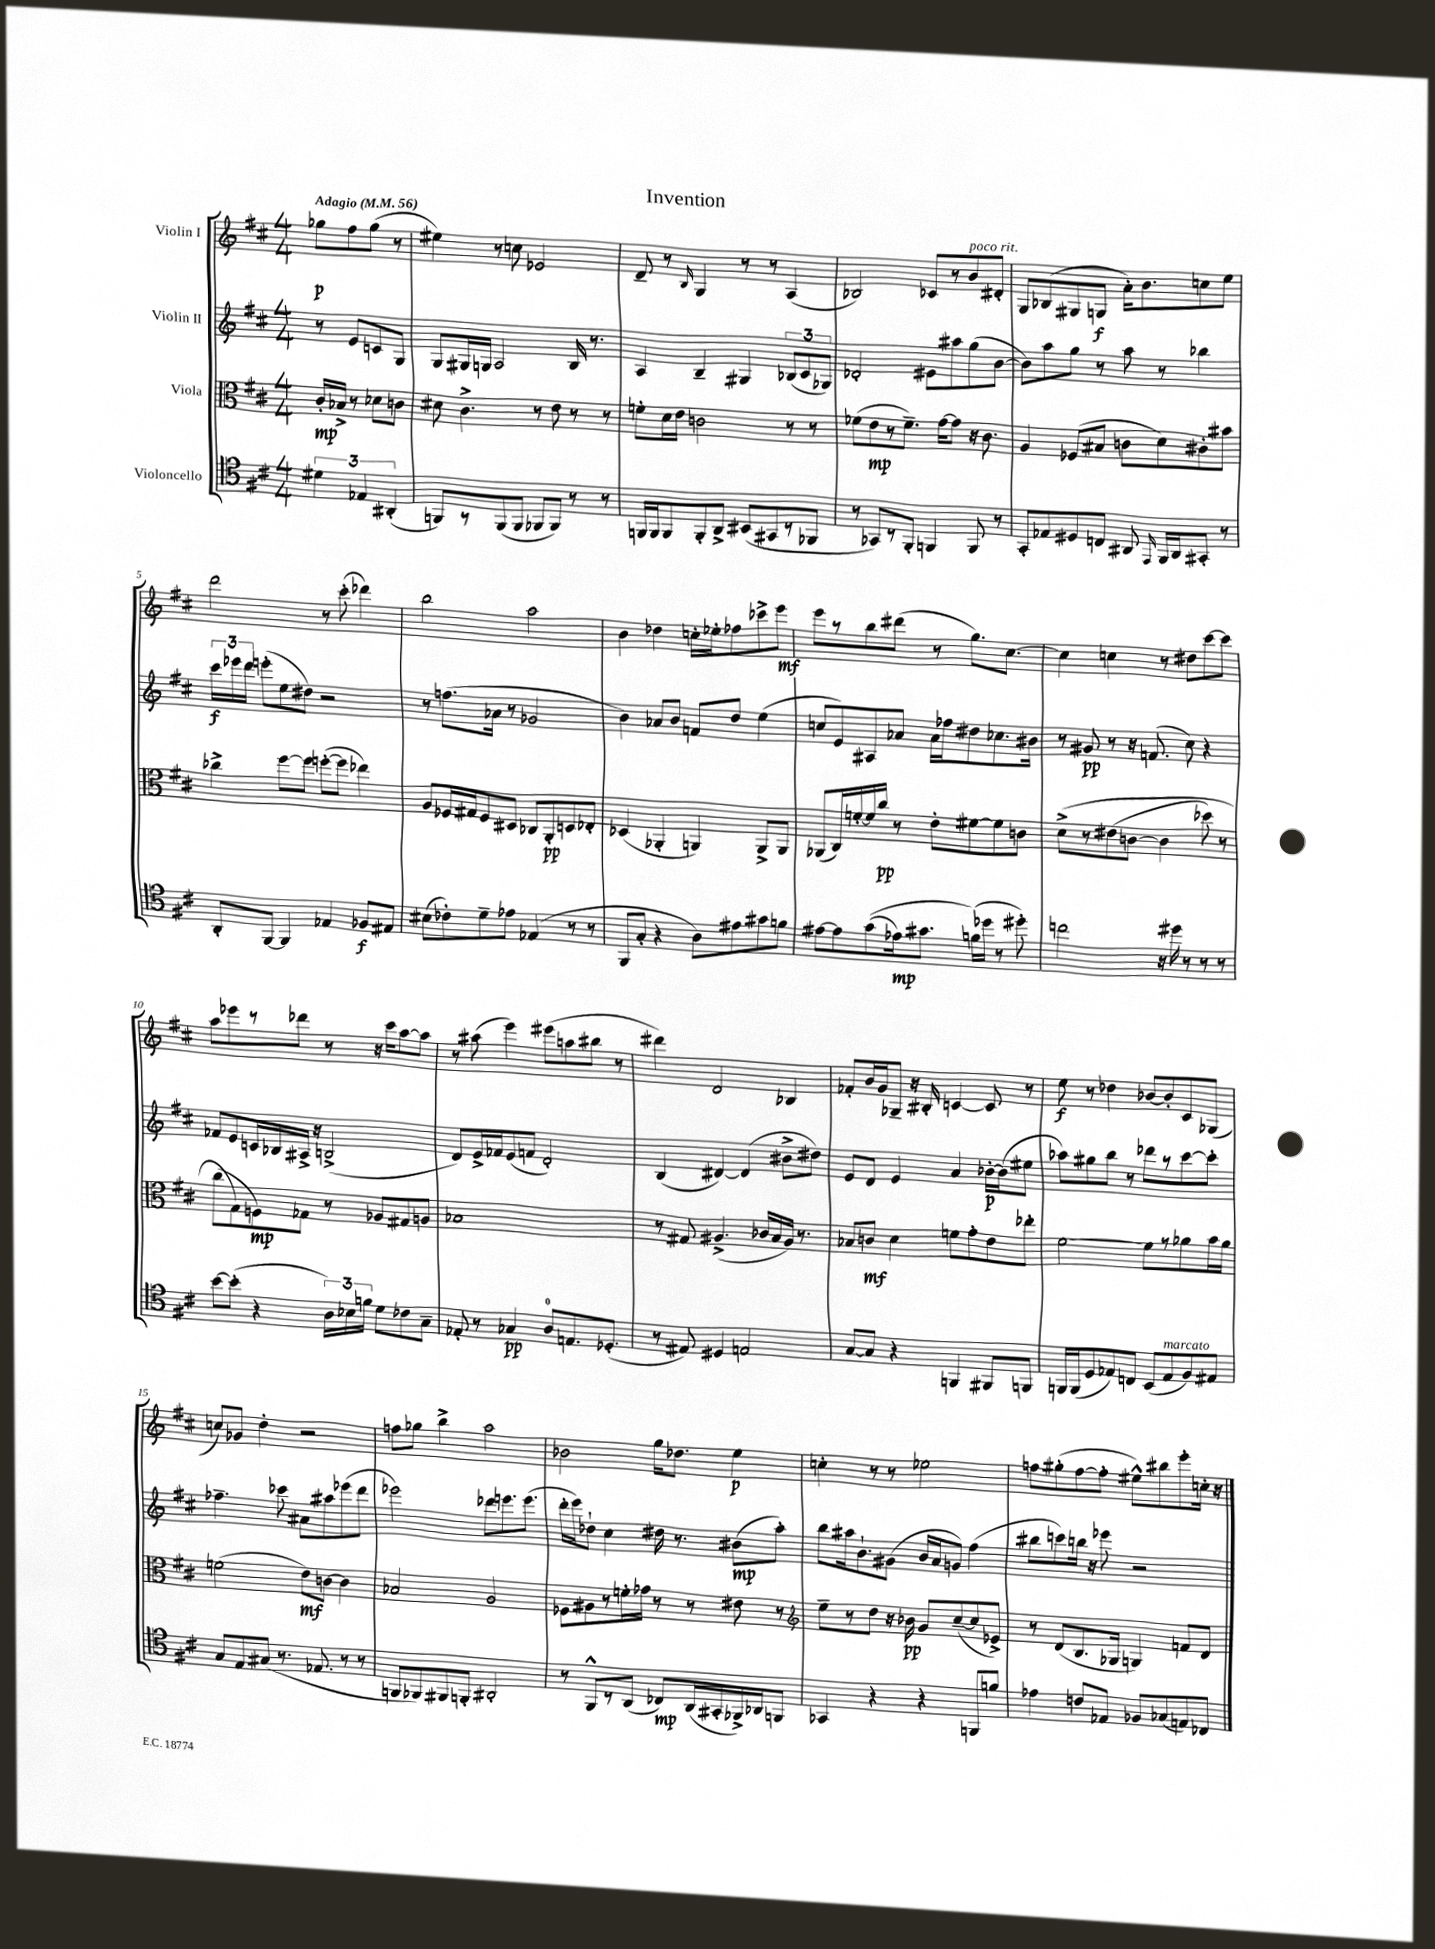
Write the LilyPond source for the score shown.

\header { title = "Invention" }
<<
\new StaffGroup <<
\new Staff = "s0" \with { instrumentName = "Violin I" } {
    \clef treble \key d \major \numericTimeSignature \time 4/4 \partial 2 \tempo "Adagio" 4 = 56
    \autoBeamOff ges''8[\p fis''8 ges''8]( r8 |
    eis''4) r8 c''8 ees'2 |
    d'8-- r8 \grace { b16 } g4 r8 r8 a4( |
    bes2) ces'8[ r8 b'8^\markup { \italic "poco rit." } dis'8]-. |
    g8[ bes8( gis8 g8]\f a'16[-.) b'8. c''8 e''8] |
    d'''2 r8 cis'''8-.( des'''4) |
    b''2 a''2 |
    b'4 des''4 c''16[-. ees''16-. fes''8 ces'''8-> e'''8]\mf |
    e'''8[ r8 b''8 dis'''8]( r8 g''8.[) cis''8.]~ |
    cis''4 c''4 r8 dis''8[ cis'''8~ cis'''8] |
    a''8[ ees'''8 r8 des'''8] r8 r16 cis'''16[ a''8~ a''8] |
    r8 ais''8( e'''4) eis'''8[( a''8 bis''8] r8 |
    dis'''4) d'2 bes4 |
    fes'8[-. b'16 g'16 ges8]-- r16 bis16-. c'4~ c'8 r8 |
    e''8\f r8 des''4 bes'8[~ bes'8-. cis'8 ges8]( |
    c''8[) ges'8] d''4-. r2 |
    f''8[ ges''8] b''4-> a''2 |
    bes'2 g''16[ des''8.] e''4\p |
    c''4-. r8 r8 ees''2 |
    f''8[ gis''8-.( f''8~ f''8]-. eis''8[-^) bis''8 e'''8-. c''16]-. r16 \bar "|." |
}
\new Staff = "s1" \with { instrumentName = "Violin II" } {
    \clef treble \key d \major \numericTimeSignature \time 4/4 \partial 2
    \autoBeamOff r8 e'8[ c'8 g8] |
    g8[ gis16 g16] a2 b16 r8. |
    a4 b4-- gis4 \tuplet 3/2 { bes8[( cis'8 ges8]) } |
    des'2-. eis'8[ ais''8 g''8( b'8]~ |
    b'8[) a''8 g''8] r8 a''8 r8 bes''4 |
    \tuplet 3/2 { cis'''16[\f ees'''16 d'''16] } e'''8[-.( e''8 dis''8]) r2 |
    r8 f''8.[( aes'16] r8 ges'2 |
    b'4) aes'8[ b'8] f'8[ d''8] e''4( |
    c''8[ e'8) ais8 aes'8] aes'16[ fes''16 dis''8 ces''8. bis'16] |
    r8 gis'8\pp r8 r16 f'8.( cis''8) r4 |
    fes'8[ e'8 c'16 bes16 ais16]-> r16 b2->( |
    d'8[) e'16-> fes'16 e'8( f'8] d'2-.) |
    b4( dis'4~) dis'4( bis'8[-> dis''8]) |
    e'8[ d'8] e'4 a'4 bes'16[~-.\p bes'16( eis''8] |
    aes''8[) gis''8 b''8] r8 des'''8[ r8 cis'''8~ cis'''8]-. |
    fes''4.-- ces'''8 ais'8[ ais''8 ees'''8( d'''8] |
    ees'''2) des'''8[ e'''8. e'''8.]( |
    d'''16[-. e'''16) des''8]-! cis''4 dis''16 r8. bis'8[\mp( a''8]-.) |
    b''8[ ais''16 b'8.-! gis'8]( b'16[ a'16 g'8]) fis''4( |
    bis''8[ c'''8) b''16] r16 ees'''8 r2 \bar "|." |
}
\new Staff = "s2" \with { instrumentName = "Viola" } {
    \clef alto \key d \major \numericTimeSignature \time 4/4 \partial 2
    \autoBeamOff cis'16[-.\mp bes16]-> r8 des'8[ c'8] |
    dis'8 cis'4.-> r8 e'8 r8 r8 |
    f'8[-. d'16 e'16] c'2 r8 r8 |
    fes'8[( e'8\mp r8 fes'8.]--) g'16[~ g'8] r16 cis'8. |
    a4 fes8[( bis8] c'8[ d'8) cis'8-. bis'8] |
    ces''4-> fis''8[~ fis''8] f''8[~-.( f''8] ees''4) |
    a8[ fes16 gis16 fes8 dis8] ces8[ a,8-.\pp d8 ees8]-. |
    des4( aes,4-. a,4) a,8[-> a,8] |
    aes,8[( cis16) f'16~-. f'16 cis''16]\pp r8 e'8[-. fis'8~ fis'8 c'8] |
    d'8[->\( r8 eis'8( c'8]~ c'4 des''8) r8 |
    cis''8[( g8\) f8\mp) ges8] r8 aes8[ gis8 a8] |
    bes1 |
    r8 gis8 ais4.->( ces'16[ b16 ais16]) r8. |
    bes8[ c'8]\mf d'4 f'8[ g'8-. e'8 ees''8]-. |
    fis'2~ fis'8[ r8 aes'8 b'16 aes'16] |
    f'2( e'8[\mf) c'8]~ c'4 |
    bes2 a2 |
    fes8[ ais8 r8 f'16-. ges'16] r8 r8 eis'8 r8 |
    \clef treble e''8[-- r8 d''8] r16 bes'16\pp g'8[ cis''8~--( cis''8 ees'8]->) |
    r8 d'8[( b8. ges16] g4) f'8[ d'8] \bar "|." |
}
\new Staff = "s3" \with { instrumentName = "Violoncello" } {
    \clef tenor \key d \major \numericTimeSignature \time 4/4 \partial 2
    \autoBeamOff \tuplet 3/2 { dis'4 ees4 ais,4-.( } |
    f,8[) r8 f,8( f,8] fes,8[ fes,8]) r8 r8 |
    f,16[ f,16 f,8 f,8-. a,8]-> bis,8[( gis,8 r8 fes,8] |
    r8 ges,8[) r8 fis,8]-. f,4 f,8 r8 |
    g,8[-. ees8 dis8 c8] ais,8 \grace { e,16 } fis,16[ ais,16 gis,8]-. r8 |
    a,8[-. fis,8]~ fis,4 ees4 fes8[\f eis8] |
    bis8[( ces'8-.) d'8-- ees'8] ees4( r8 r8 |
    fis,8[ g8]-. r4 a8[) eis'8 gis'8 f'8] |
    eis'8[~ eis'8 g'8(\( ees'16\mp) gis'8.] f'16[(\) des''16] r8 dis''8-.) |
    c''2 r16 dis''16 r8 r8 r8 |
    b'8[~ b'8]-.( r4 \tuplet 3/2 { a16[) bes16 f'16] } d'8[ ces'8 g8]-- |
    ees8-. r8 ges4\pp a8[-0 e8. des8.]-.( |
    r8 eis8) dis4 e2 |
    g8[~ g8] r4 f,4 fis,8[ f,8] |
    f,16[ f,16( d8 ees8) c8] b,8[( ees8^\markup { \italic "marcato" } fis8) eis8] |
    g8[ e8 gis8]( r8. ees8. r8 r8 |
    f,8[ fes,8) fis,8 f,8]-. ais,2-. |
    r8 fis,8[-^ r8 a,8]( ces8[\mp) a,16( gis,16-. fes,16->) aes,16 f,8] |
    ges,4 r4 r4 f,8[ f'8] |
    ees'4 c'8[ ees8] fes8[ ges8( e8) ces8] \bar "|." |
}
>>
>>
